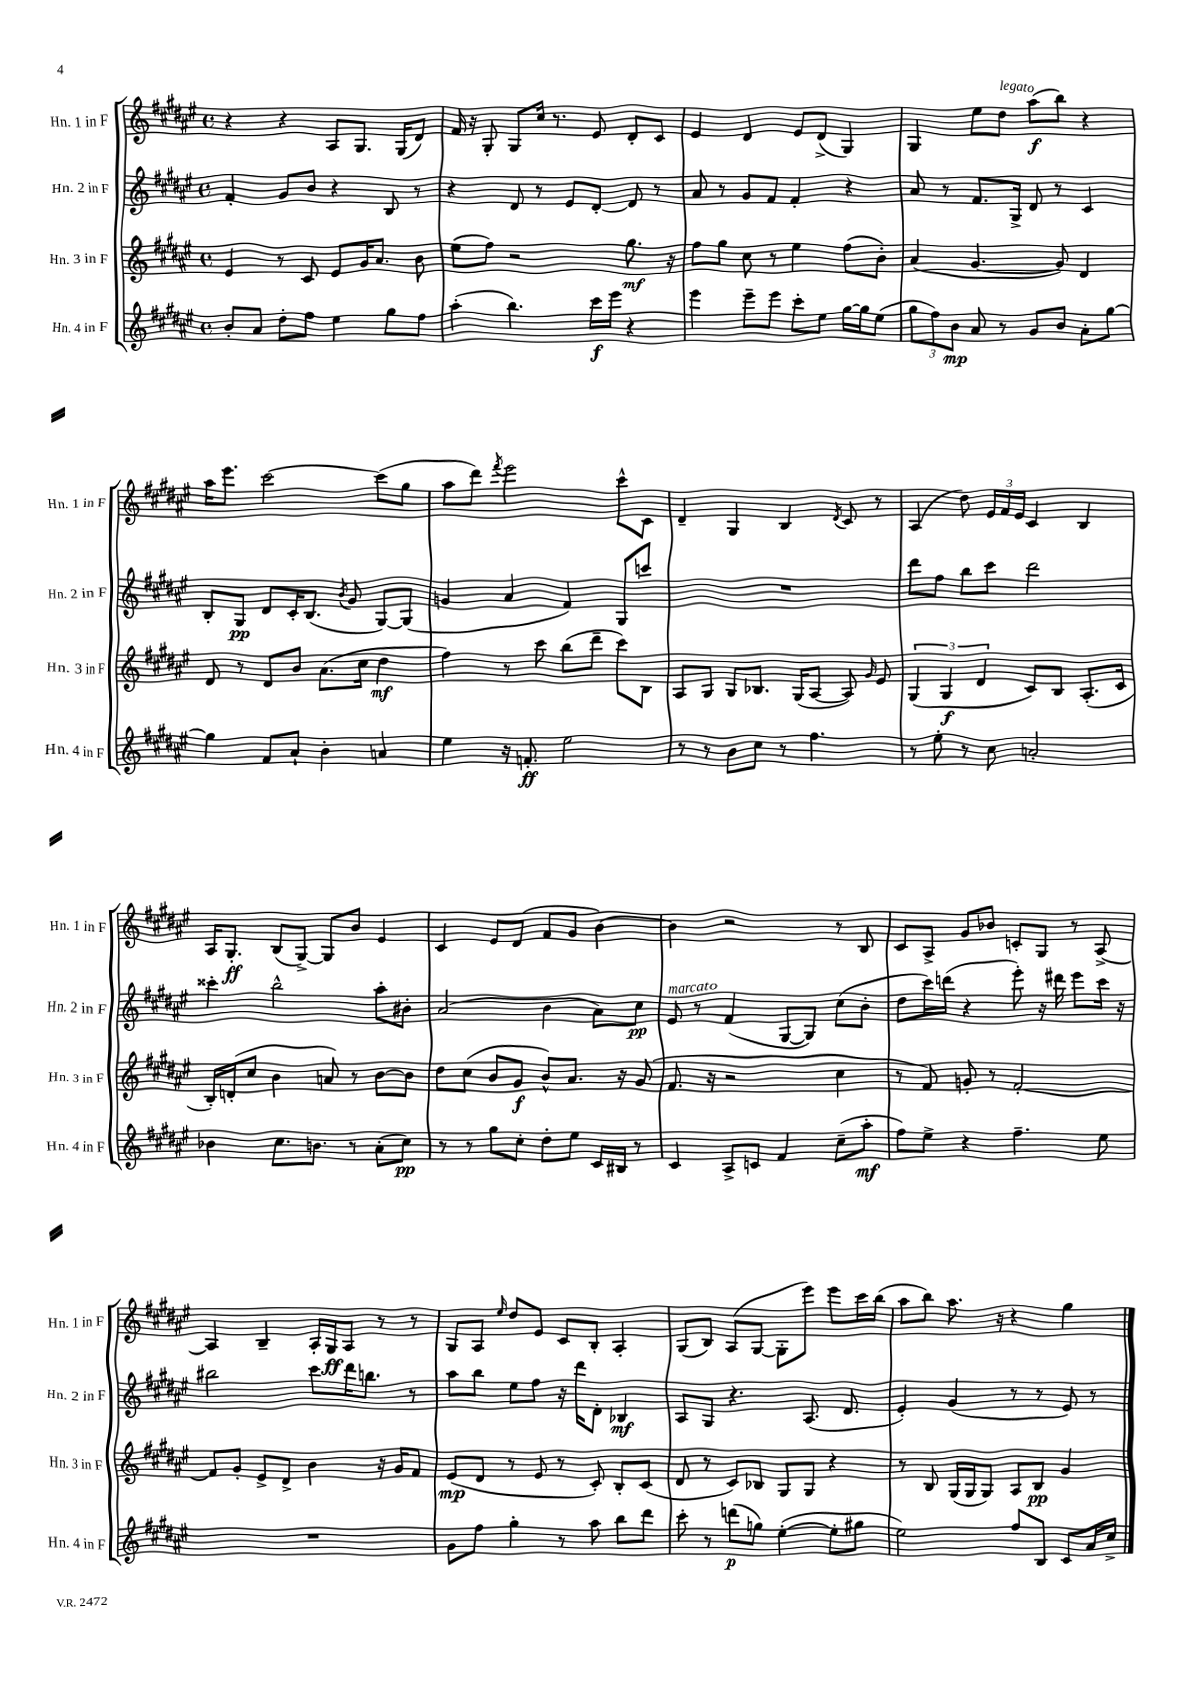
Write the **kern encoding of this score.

**kern	**dynam	**kern	**dynam	**kern	**dynam	**kern	**dynam
*part4	*part4	*part3	*part3	*part2	*part2	*part1	*part1
*staff4	*staff4	*staff3	*staff3	*staff2	*staff2	*staff1	*staff1
*I"Hn. 4 in F	*	*I"Hn. 3 in F	*	*I"Hn. 2 in F	*	*I"Hn. 1 in F	*
*I'Hn. 4 in F	*	*I'Hn. 3 in F	*	*I'Hn. 2 in F	*	*I'Hn. 1 in F	*
*clefG2	*	*clefG2	*	*clefG2	*	*clefG2	*
*k[f#c#g#d#a#e#]	*	*k[f#c#g#d#a#e#]	*	*k[f#c#g#d#a#e#]	*	*k[f#c#g#d#a#e#]	*
*M4/4	*	*M4/4	*	*M4/4	*	*M4/4	*
*met(c)	*	*met(c)	*	*met(c)	*	*met(c)	*
=112	=112	=112	=112	=112	=112	=112	=112
8b'/L	.	4e#/	.	4f#'/	.	4r	.
8a#/J	.	.	.	.	.	.	.
8dd#'\L	.	8r	.	8g#/L	.	4r	.
8ff#\J	.	8c#/	.	8b/J	.	.	.
4ee#\	.	8e#/L	.	4r	.	8A#/L	.
.	.	16g#/K	.	.	.	8.G#/J	.
.	.	8.a#/J	.	.	.	.	.
8gg#\L	.	.	.	8B/	.	.	.
.	.	.	.	.	.	(16G#/KL	.
8ff#\J	.	8b\	.	8r	.	8d#/J)	.
=113	=113	=113	=113	=113	=113	=113	=113
(4aa#'\	.	(8ee#\L	.	4r	.	16f#/	.
.	.	.	.	.	.	16r	.
.	.	8ff#\J)	.	.	.	8G#'/	.
4.bb\)	.	2r	.	8d#/	.	8G#/L	.
.	.	.	.	8r	.	16cc#/Jk	.
.	.	.	.	.	.	8.r	.
.	.	.	.	8e#/L	.	.	.
16ccc#\LL	f	.	.	[8d#'/J	.	8e#/	.
16eee#\JJ	.	.	.	.	.	.	.
4r	.	8.gg#\	mf	8d#/]	.	8d#'/L	.
.	.	.	.	8r	.	8c#/J	.
.	.	16r	.	.	.	.	.
=114	=114	=114	=114	=114	=114	=114	=114
4eee#\	.	8ff#\L	.	8a#/	.	4e#/	.
.	.	8gg#\J	.	8r	.	.	.
8eee#~\L	.	8cc#\	.	8g#/L	.	4d#/	.
8eee#\J	.	8r	.	8f#/J	.	.	.
8ccc#'\L	.	4ee#\	.	4f#'/	.	8e#/L	.
8ee#\J	.	.	.	.	.	(8d#^/J	.
[16gg#\LL	.	(8ff#\L	.	4r	.	4G#/)	.
16gg#\J]	.	.	.	.	.	.	.
(8ee#\J	.	8b'\J)	.	.	.	.	.
=115	=115	=115	=115	=115	=115	=115	=115
12gg#\L	.	(4a#/	.	8a#/	.	4G#/	.
12ff#\)	.	.	.	.	.	.	.
.	.	.	.	8r	.	.	.
12b\J	mp	.	.	.	.	.	.
8a#/	.	[4.g#/	.	8.f#/L	.	8ee#\L	.
!	!	!	!	!	!	!LO:TX:a:i:t=legato	!
8r	.	.	.	.	.	8dd#\J	.
.	.	.	.	16G#^/Jk	.	.	.
8g#/L	.	.	.	8d#/	.	(8aa#\L	f
8b/J	.	8g#/])	.	8r	.	8bb\J)	.
8a#'\L	.	4d#/	.	4c#/	.	4r	.
[8gg#\J	.	.	.	.	.	.	.
!!LO:LB:g=z
=116	=116	=116	=116	=116	=116	=116	=116
4gg#\]	.	8d#/	.	8B'/L	.	16aa#\KL	.
.	.	.	.	.	.	8.eee#\J	.
.	.	8r	.	8G#/J	pp	.	.
8f#/L	.	8d#/L	.	8d#/L	.	[2ccc#\	.
8a#`/J	.	8b/J	.	16c#'/K	.	.	.
.	.	.	.	(8.B/J	.	.	.
4b'\	.	(8.a#\L	.	.	.	.	.
.	.	.	.	8qb/	.	.	.
.	.	.	.	8g#/	.	.	.
.	.	16cc#\Jk	.	.	.	.	.
4an/	.	4dd#\	mf	[8G#/L)	.	(8ccc#\L]	.
.	.	.	.	(8G#/J]	.	8gg#\J	.
=117	=117	=117	=117	=117	=117	=117	=117
4ee#\	.	4ff#\)	.	4gn/	.	8aa#\L	.
.	.	.	.	.	.	8ddd#\J)	.
.	.	.	.	.	.	8qfff#/	.
16r	.	8r	.	4a#/	.	2eee#\	.
8.fn'/	ff	.	.	.	.	.	.
.	.	8ccc#\	.	.	.	.	.
2ee#\	.	(8bb\L	.	4f#/)	.	.	.
.	.	8ddd#~\J	.	.	.	.	.
.	.	8ccc#\L)	.	8G#/L	.	8ccc#^^\L	.
.	.	8B\J	.	8cccn/J	.	8c#\J	.
=118	=118	=118	=118	=118	=118	=118	=118
8r	.	8A#/L	.	1r	.	4d#~/	.
8r	.	8G#/J	.	.	.	.	.
8b\L	.	8G#/L	.	.	.	4G#/	.
8cc#\J	.	8.B-X/J	.	.	.	.	.
8r	.	.	.	.	.	4B/	.
.	.	(16G#/KL	.	.	.	.	.
4.ff#\	.	[8A#/J	.	.	.	.	.
.	.	.	.	.	.	8qd#/	.
.	.	8A#/])	.	.	.	8c#/	.
.	.	16qqg#/	.	.	.	.	.
.	.	8e#/	.	.	.	8r	.
=119	=119	=119	=119	=119	=119	=119	=119
8r	.	(6G#/	.	8ddd#\L	.	(4A#/	.
8ee#'\	.	.	.	8ff#\J	.	.	.
.	.	6G#/	f	.	.	.	.
8r	.	.	.	8bb\L	.	8dd#\)	.
.	.	6d#/	.	.	.	.	.
8cc#\	.	.	.	8ccc#\J	.	24e#/LL	.
.	.	.	.	.	.	24f#/	.
.	.	.	.	.	.	24e#/JJ	.
2an'/	.	8c#/L)	.	2ddd#\	.	4c#/	.
.	.	8B/J	.	.	.	.	.
.	.	(8.A#'/L	.	.	.	4B/	.
.	.	16c#/Jk	.	.	.	.	.
!!LO:LB:g=z
=120	=120	=120	=120	=120	=120	=120	=120
4b-X\	.	16B'/LL)	.	4ccc##X'\	.	16A#/KL	.
.	.	(16dn'/J	.	.	.	8.G#'/J	ff
.	.	8cc#/J	.	.	.	.	.
8.cc#\L	.	4b\	.	2bb^^\	.	(8B/L	.
.	.	.	.	.	.	[8G#^/J)	.
8.bn\J	.	.	.	.	.	.	.
.	.	8an/)	.	.	.	8G#/L]	.
8r	.	8r	.	.	.	8b/J	.
(8a#'\L	.	[8b\L	.	8aa#'\L	.	4e#/	.
8cc#\J)	pp	8b\J]	.	8b#X'\J	.	.	.
=121	=121	=121	=121	=121	=121	=121	=121
8r	.	8dd#\L	.	(2a#/	.	4c#/	.
8r	.	(8cc#\J	.	.	.	.	.
8gg#\L	.	8b/L	.	.	.	8e#/L	.
8cc#'\J	.	8g#/J	f	.	.	(8d#/J	.
8dd#'\L	.	8b^^/L)	.	4b\	.	8f#/L	.
8ee#\J	.	8.a#/J	.	.	.	8g#/J	.
16c#/LL	.	.	.	8a#\L)	.	[4b\)	.
16B#X/JJ	.	16r	.	.	.	.	.
8r	.	(8g#/	.	8cc#\J	pp	.	.
=122	=122	=122	=122	=122	=122	=122	=122
!	!	!	!	!LO:TX:a:i:t=marcato	!	!	!
4c#/	.	8.f#/	.	8e#/	.	4b\]	.
.	.	.	.	8r	.	.	.
.	.	16r	.	.	.	.	.
8A#^/L	.	2r	.	(4f#/	.	2r	.
8cn/J	.	.	.	.	.	.	.
4f#/	.	.	.	[8G#/L	.	.	.
.	.	.	.	8G#/J])	.	.	.
(8cc#~\L	.	4cc#\	.	(8cc#\L	.	8r	.
8aa#'\J	mf	.	.	8b'\J	.	8B/	.
=123	=123	=123	=123	=123	=123	=123	=123
8ff#\L)	.	8r	.	8dd#\L	.	8c#/L	.
8ee#^\J	.	8f#/)	.	16ccc#\L)	.	8A#^/J	.
.	.	.	.	(16dddn\JJ	.	.	.
4r	.	8gn'/	.	4r	.	8g#/L	.
.	.	8r	.	.	.	8b-X/J	.
4.ff#~\	.	[2f#'/	.	8eee#'\)	.	8cn'/L	.
.	.	.	.	16r	.	8G#/J	.
.	.	.	.	16ddd#X\	.	.	.
.	.	.	.	8eee#\L	.	8r	.
8ee#\	.	.	.	16ccc#\Jk	.	[8A#^/	.
.	.	.	.	16r	.	.	.
!!LO:LB:g=z
=124	=124	=124	=124	=124	=124	=124	=124
1r	.	8f#/L]	.	2bb#X\	.	4A#/]	.
.	.	8g#'/J	.	.	.	.	.
.	.	8e#^/L	.	.	.	4B~/	.
.	.	8d#^/J	.	.	.	.	.
.	.	4b\	.	8ccc#\L	.	16A#'/LL	.
.	.	.	.	.	.	16G#/J	ff
.	.	.	.	16ddd#\K	.	8A#/J	.
.	.	.	.	8.bbn\J	.	.	.
.	.	16r	.	.	.	8r	.
.	.	16g#/KL	.	.	.	.	.
.	.	8f#/J	.	8r	.	8r	.
=125	=125	=125	=125	=125	=125	=125	=125
8g#\L	.	(8e#/L	mp	8aa#\L	.	8G#/L	.
8ff#\J	.	8d#/J	.	8bb\J	.	8A#/J	.
.	.	.	.	.	.	16qqee#/	.
4gg#'\	.	8r	.	8ee#\L	.	8dd#/L	.
.	.	8e#/	.	8ff#\J	.	8e#/J	.
8r	.	8r	.	16r	.	8c#/L	.
.	.	.	.	16ddd#\KL	.	.	.
8aa#\	.	8c#'/)	.	8d#'\J	.	8B'/J	.
8bb\L	.	8B'/L	.	4B-X/	mf	4A#'/	.
8ddd#\J	.	(8c#/J	.	.	.	.	.
=126	=126	=126	=126	=126	=126	=126	=126
8ccc#'\	.	8d#/	.	8A#/L	.	(8G#/L	.
8r	.	8r	.	8G#/J	.	8B/J)	.
(8dddn\L	p	8c#/L)	.	4.r	.	(8A#/L	.
8ggn\J)	.	8B-X/J	.	.	.	[8G#/J	.
([4ee#'\	.	8G#/L	.	.	.	8G#'\L]	.
.	.	8G#/J	.	(8.A#/	.	8eee#\J)	.
8ee#'\L]	.	4r	.	.	.	8eee#\L	.
.	.	.	.	8.d#/	.	.	.
8gg#X\J	.	.	.	.	.	16ccc#\L	.
.	.	.	.	.	.	(16bb\JJ	.
=127	=127	=127	=127	=127	=127	=127	=127
2ee#\)	.	8r	.	4e#'/)	.	8aa#\L	.
.	.	8B/	.	.	.	8bb\J)	.
.	.	(16G#/LL	.	(4g#/	.	8.aa#\	.
.	.	16G#/J	.	.	.	.	.
.	.	8G#/J)	.	.	.	.	.
.	.	.	.	.	.	16r	.
8ff#/L	.	8A#/L	.	8r	.	4r	.
8B/J	.	8B/J	pp	8r	.	.	.
8c#/L	.	4g#/	.	8e#/)	.	4gg#\	.
16a#/L	.	.	.	8r	.	.	.
16cc#^/JJ	.	.	.	.	.	.	.
==	==	==	==	==	==	==	==
*-	*-	*-	*-	*-	*-	*-	*-
